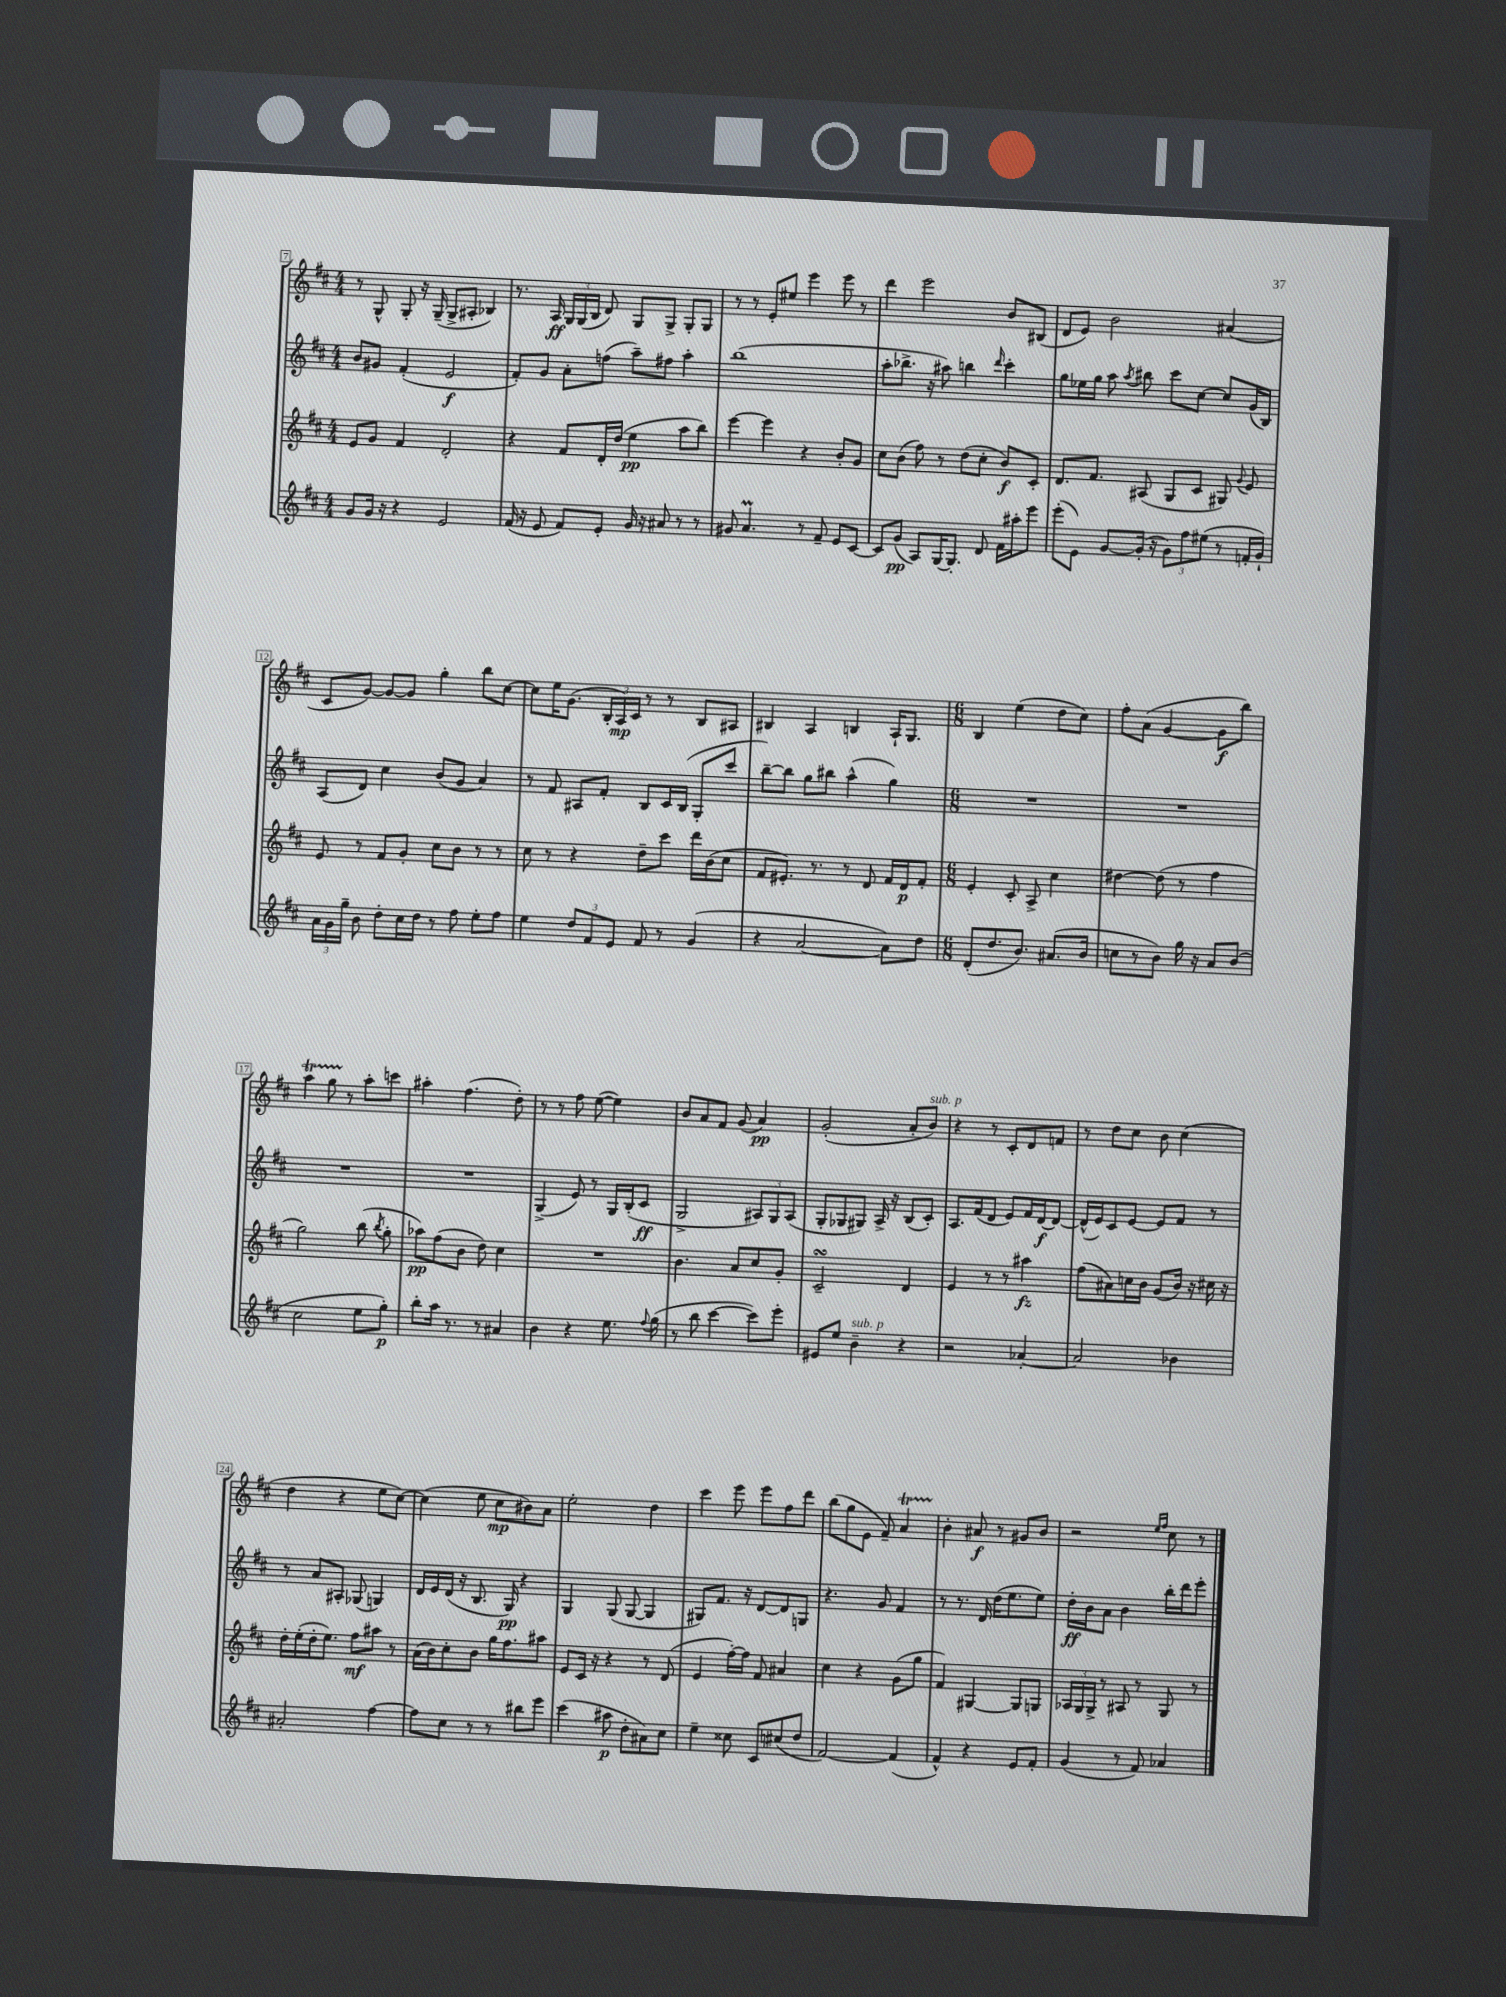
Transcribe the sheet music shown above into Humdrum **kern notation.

**kern	**dynam	**kern	**dynam	**kern	**dynam	**kern	**dynam
*part4	*part4	*part3	*part3	*part2	*part2	*part1	*part1
*staff4	*staff4	*staff3	*staff3	*staff2	*staff2	*staff1	*staff1
*clefG2	*	*clefG2	*	*clefG2	*	*clefG2	*
*k[f#c#]	*	*k[f#c#]	*	*k[f#c#]	*	*k[f#c#]	*
*M4/4	*	*M4/4	*	*M4/4	*	*M4/4	*
=7	=7	=7	=7	=7	=7	=7	=7
8g/L	.	8e/L	.	8b/L	.	8r	.
16g/Jk	.	8g/J	.	8g#X/J	.	8G^^/	.
16r	.	.	.	.	.	.	.
4r	.	4f#/	.	(4f#'/	.	8G'/	.
.	.	.	.	.	.	16r	.
.	.	.	.	.	.	(16G~/	.
2e/	.	2d'/	.	2e/	f	8G^/L	.
.	.	.	.	.	.	8A#X'/J	.
.	.	.	.	.	.	4B-X/)	.
=8	=8	=8	=8	=8	=8	=8	=8
(16f#/	.	4r	.	8f#'/L)	.	8.r	.
16r	.	.	.	.	.	.	.
8e/	.	.	.	8g/J	.	.	.
.	.	.	.	.	.	16A/	ff
8f#/L)	.	8f#/L	.	8a'\L	.	24G/LL	.
.	.	.	.	.	.	(24G/	.
.	.	.	.	.	.	24B/JJ	.
8e'/J	.	16d'/L	.	(8ffn\J	.	8d/)	.
.	.	(16dd/JJ	.	.	.	.	.
16g/	.	4ee\	pp	8aa~\L)	.	8G/L	.
16r	.	.	.	.	.	.	.
8a#X/	.	.	.	8ff#X\J	.	8G^/J	.
8r	.	8aa\L	.	4aa'\	.	8G'/L	.
8r	.	8bb\J)	.	.	.	8G/J	.
=9	=9	=9	=9	=9	=9	=9	=9
8g#X/	.	[4eee\	.	(1bb	.	8r	.
4.aM/	.	.	.	.	.	8r	.
.	.	4eee\]	.	.	.	8e'/L	.
.	.	.	.	.	.	8ee#X/J	.
8r	.	4r	.	.	.	4eee\	.
8f#~/	.	.	.	.	.	.	.
8e/L	.	8b'/L	.	.	.	8eee\	.
[8c#/J	.	8g/J	.	.	.	8r	.
=10	=10	=10	=10	=10	=10	=10	=10
8c#/L]	.	8cc#\L	.	8aa'\L	.	4ddd\	.
(8g/J	pp	(8b\J	.	8.bb-X^\J	.	.	.
8A/L)	.	8ff#\)	.	.	.	2eee\	.
.	.	.	.	16r	.	.	.
[16G/K	.	8r	.	8aa#X\)	.	.	.
8.G'/J]	.	.	.	.	.	.	.
.	.	(8dd\L	.	4bbn\	.	.	.
8d/	.	8cc#'\J	.	.	.	.	.
.	.	.	.	16qqddd/	.	.	.
16f#\LL	.	8b/L)	f	4ccc#'\	.	8b/L	.
16aa#X'\J	.	.	.	.	.	.	.
8eee\J	.	8c#'/J	.	.	.	(8B#X/J	.
=11	=11	=11	=11	=11	=11	=11	=11
(8eee'\L	.	8.d/L	.	8gg\L	.	8d/L	.
8e\J)	.	.	.	16ee-X\L	.	8e/J)	.
.	.	8.f#/J	.	16gg\JJ	.	.	.
[8g/L	.	.	.	8aa\	.	2b\	.
.	.	.	.	8qaa/	.	.	.
(16g'/Jk]	.	(8A#X/	.	8bb#X\	.	.	.
16r	.	.	.	.	.	.	.
12g\L)	.	8G/L	.	8ccc#\L	.	.	.
12ff#\	.	.	.	.	.	.	.
.	.	8c#/J	.	[8cc#\J	.	.	.
(12ee#X\J	.	.	.	.	.	.	.
8r	.	8G#X/)	.	8cc#/L]	.	(4a#X/	.
.	.	8qqg/	.	.	.	.	.
16fn'/LL	.	8e/	.	(16g/L	.	.	.
16g`/JJ)	.	.	.	16B/JJ)	.	.	.
!!LO:LB:g=z
=12	=12	=12	=12	=12	=12	=12	=12
24a\LL	.	8e/	.	(8A/L	.	8c#/L	.
24g\	.	.	.	.	.	.	.
24gg~\JJ	.	.	.	.	.	.	.
8b\	.	8r	.	8d/J)	.	[8g/J)	.
8dd'\L	.	8f#/L	.	4cc#\	.	8g/L_	.
16cc#\L	.	8g'/J	.	.	.	8g/J]	.
16dd\JJ	.	.	.	.	.	.	.
8r	.	8cc#\L	.	(8b/L	.	4gg'\	.
8ff#\	.	8b\J	.	8g/J	.	.	.
8ee'\L	.	8r	.	4a/)	.	8bb\L	.
8ff#\J	.	8r	.	.	.	[8cc#\J	.
=13	=13	=13	=13	=13	=13	=13	=13
4ee\	.	8cc#\	.	8r	.	8cc#\L]	.
.	.	8r	.	8f#/	.	16ee\K	.
.	.	.	.	.	.	(8.g\J	.
12dd/L	.	4r	.	8A#X/L	.	.	.
12f#/	.	.	.	.	.	.	.
.	.	.	.	8f#'/J	.	24B'/LL	.
12e/J	.	.	.	.	.	24A/)	mp
.	.	.	.	.	.	24c#/JJ	.
8f#/	.	8dd~\L	.	8B/L	.	8r	.
8r	.	8ccc#\J	.	16c#/L	.	8r	.
.	.	.	.	(16B/JJ	.	.	.
(4g/	.	16ddd\LL	.	8G'/L	.	8B/L	.
.	.	(16b\J	.	.	.	.	.
.	.	8cc#\J	.	8ccc#/J	.	8A#X/J	.
=14	=14	=14	=14	=14	=14	=14	=14
4r	.	8f#/L	.	[8bb~\L)	.	4B#X/	.
.	.	8.e#X'/J)	.	8bb\J]	.	.	.
[2a/	.	.	.	8gg\L	.	4A/	.
.	.	8.r	.	.	.	.	.
.	.	.	.	8bb#X\J	.	.	.
.	.	8r	.	(4aa^^\	.	4Bn/	.
.	.	8d/	.	.	.	.	.
8a\L])	.	16f#/LL	.	4gg\)	.	16A`/KL	.
.	.	16d/J	p	.	.	8.G/J	.
8dd\J	.	8f#'/J	.	.	.	.	.
=15	=15	=15	=15	=15	=15	=15	=15
*M6/8	*	*M6/8	*	*M6/8	*	*M6/8	*
(8d'/L	.	4e'/	.	2.r	.	4B/	.
8.dd/	.	.	.	.	.	.	.
.	.	8c#'/	.	.	.	(4ee\	.
8.b/J)	.	.	.	.	.	.	.
.	.	8A^/	.	.	.	.	.
(8.a#X/L	.	4cc#\	.	.	.	8dd\L	.
.	.	.	.	.	.	8cc#\J)	.
16b/Jk	.	.	.	.	.	.	.
=16	=16	=16	=16	=16	=16	=16	=16
8ccn\L	.	[4dd#X\	.	2.r	.	8ff#'\L	.
8r	.	.	.	.	.	(8a\J	.
8b\J)	.	(8dd#\]	.	.	.	[4g/	.
16gg\	.	8r	.	.	.	.	.
16r	.	.	.	.	.	.	.
8a/L	.	4ff#\	.	.	.	8g\L]	f
(8b/J	.	.	.	.	.	8bb\J)	.
!!LO:LB:g=z
=17	=17	=17	=17	=17	=17	=17	=17
2cc#\	.	2gg\)	.	2.r	.	4aaT\	.
.	.	.	.	.	.	8ggTTT\	.
.	.	.	.	.	.	8r	.
8ee\L	.	(8bb\	.	.	.	8aa'\L	.
.	.	8qbb/	.	.	.	.	.
8gg'\J)	p	8gg'\	.	.	.	8cccn\J	.
=18	=18	=18	=18	=18	=18	=18	=18
8bb'\L	.	8aa-X\L)	pp	2.r	.	4aa#X'\	.
16aa\Jk	.	(8ff#\	.	.	.	.	.
8.r	.	.	.	.	.	.	.
.	.	8b\J	.	.	.	(4.ff#\	.
8r	.	8dd\)	.	.	.	.	.
4a#X/	.	4cc#\	.	.	.	.	.
.	.	.	.	.	.	8dd'\)	.
=19	=19	=19	=19	=19	=19	=19	=19
4b\	.	2.r	.	(4G^/	.	8r	.
.	.	.	.	.	.	8r	.
4r	.	.	.	8e/)	.	8ff#\	.
.	.	.	.	8r	.	([8ee\	.
8.ee\	.	.	.	16G/LL	.	4ee\])	.
.	.	.	.	(16B'/J	.	.	.
.	.	.	.	8c#/J	ff	.	.
8qqff#/	.	.	.	.	.	.	.
(16gg\	.	.	.	.	.	.	.
=20	=20	=20	=20	=20	=20	=20	=20
8r	.	4.b\	.	2G^/	.	8b/L	.
8bb\	.	.	.	.	.	8a/	.
[4ccc#\	.	.	.	.	.	8f#/J	.
.	.	8a/L	.	.	.	(8g/	.
8ccc#\L])	.	8cc#/	.	12A#X/L)	.	4a/)	pp
.	.	.	.	12G/	.	.	.
8eee'\J	.	8g'/J	.	.	.	.	.
.	.	.	.	(12A#/J	.	.	.
=21	=21	=21	=21	=21	=21	=21	=21
8e#X/L	.	2c#sSsS~/	.	8G'/L	.	(2g'/	.
8ee/J	.	.	.	8G-X/	.	.	.
!LO:TX:a:i:t=sub. p	!	!	!	!	!	!	!
4b~\	.	.	.	8G#X/J)	.	.	.
.	.	.	.	16A^/	.	.	.
.	.	.	.	16r	.	.	.
4r	.	4d/	.	(8B/L	.	8a'/L	.
!	!	!	!	!	!	!LO:TX:a:i:t=sub. p	!
.	.	.	.	8c#'/J)	.	8b/J)	.
=22	=22	=22	=22	=22	=22	=22	=22
2r	.	4e/	.	8.A/L	.	4r	.
.	.	.	.	(16f#/k	.	.	.
.	.	8r	.	8d/J	.	8r	.
.	.	8r	.	8e/L)	.	8c#'/L	.
[4a-X'/	.	4aa#X\	fz	16f#/L	.	8d/	.
.	.	.	.	[16d/J	f	.	.
.	.	.	.	8d/J_	.	8fn/J	.
=23	=23	=23	=23	=23	=23	=23	=23
2a-/]	.	(8ff#\L	.	(16d^^/LL]	.	8r	.
.	.	.	.	16e/J)	.	.	.
.	.	8a#X\)	.	8c#/	.	8dd\L	.
.	.	16ccn\L	.	[8e/J	.	8cc#\J	.
.	.	16b\JJ	.	.	.	.	.
.	.	(8g/L	.	8e/L]	.	8b\	.
4b-X\	.	16b/Jk)	.	8f#/J	.	(4cc#\	.
.	.	16r	.	.	.	.	.
.	.	16cc#X\	.	8r	.	.	.
.	.	16r	.	.	.	.	.
!!LO:LB:g=z
=24	=24	=24	=24	=24	=24	=24	=24
2a#X'/	.	16dd'\LL	.	8r	.	4dd\	.
.	.	(16ee'\	.	.	.	.	.
.	.	16dd'\J	.	8a/L	.	.	.
.	.	8.ee\J)	.	.	.	.	.
.	.	.	.	8A#X'/J	.	4r	.
.	.	8ff#\L	mf	(8G-X/	.	.	.
[4ff#\	.	8aa#X\J	.	4Gn/)	.	8ee\L	.
.	.	8r	.	.	.	[8cc#\J)	.
=25	=25	=25	=25	=25	=25	=25	=25
8ff#\L]	.	(16a\LL	.	16d/LL	.	(4cc#\]	.
.	.	16b\J)	.	16e/	.	.	.
8cc#\J	.	8cc#'\	.	(16d/JJ	.	.	.
.	.	.	.	16r	.	.	.
8r	.	8b\J	.	8.B/	.	8ee\	.
8r	.	16gg\KL	.	.	.	8cc#\L	mp
.	.	8.ff#\	.	16G/)	pp	.	.
8bb#X\L	.	.	.	4r	.	8b#X\)	.
8eee\J	.	8aa#X\J	.	.	.	8a\J	.
=26	=26	=26	=26	=26	=26	=26	=26
(4ccc#\	.	8e/L	.	4G/	.	2ee'\	.
.	.	16c#/Jk	.	.	.	.	.
.	.	16r	.	.	.	.	.
8aa#X\	p	4r	.	(8G/	.	.	.
8dd'\L	.	.	.	[8G/	.	.	.
8a#X\)	.	8r	.	4G/]	.	4dd\	.
8cc#\J	.	(8d/	.	.	.	.	.
=27	=27	=27	=27	=27	=27	=27	=27
4ee~\	.	4e/	.	8G#X/L)	.	4ccc#\	.
.	.	.	.	8.f#/J	.	.	.
8cc##X\	.	[16ff#'\LL)	.	.	.	8eee\	.
.	.	16ff#\JJ]	.	16r	.	.	.
8c#/L	.	8f#/	.	[8d/L	.	8eee\L	.
(8cc#X/	.	4a#X/	.	8d/]	.	8ff#\	.
8dd/J	.	.	.	8Gn/J	.	8ddd\J	.
=28	=28	=28	=28	=28	=28	=28	=28
[2f#/)	.	4cc#\	.	4.r	.	(8bb\L	.
.	.	.	.	.	.	8gg\	.
.	.	4r	.	.	.	8e\J	.
.	.	.	.	8g/	.	8f#~/)	.
(4f#/]	.	(8g\L	.	4f#/	.	4aT/	.
.	.	8gg\J	.	.	.	.	.
=29	=29	=29	=29	=29	=29	=29	=29
4f#^^/)	.	4f#/)	.	8r	.	4b'\	.
.	.	.	.	8.r	.	.	.
4r	.	[4G#X/	.	.	.	8a#X/	f
.	.	.	.	16d/	.	.	.
.	.	.	.	(16dd\KL	.	8r	.
.	.	.	.	8.ee\	.	.	.
8e/L	.	8G#/L]	.	.	.	8g#X/L	.
8f#'/J	.	8Gn/J	.	8ee\J)	.	8b/J	.
=30	=30	=30	=30	=30	=30	=30	=30
(4g/	.	24A-X/LL	.	16dd'\LL	ff	2r	.
.	.	24G/	.	.	.	.	.
.	.	.	.	16b\J	.	.	.
.	.	24G^/JJ	.	.	.	.	.
.	.	8r	.	8a\J	.	.	.
8r	.	8A#X/	.	4b\	.	.	.
8f#/)	.	8r	.	.	.	.	.
.	.	.	.	.	.	16qqee/LL	.
.	.	.	.	.	.	16qqff#/JJ	.
4a-X/	.	8G/	.	16bb'\LL	.	8cc#\	.
.	.	.	.	16ddd\J	.	.	.
.	.	8r	.	8eee'\J	.	8r	.
==	==	==	==	==	==	==	==
*-	*-	*-	*-	*-	*-	*-	*-
